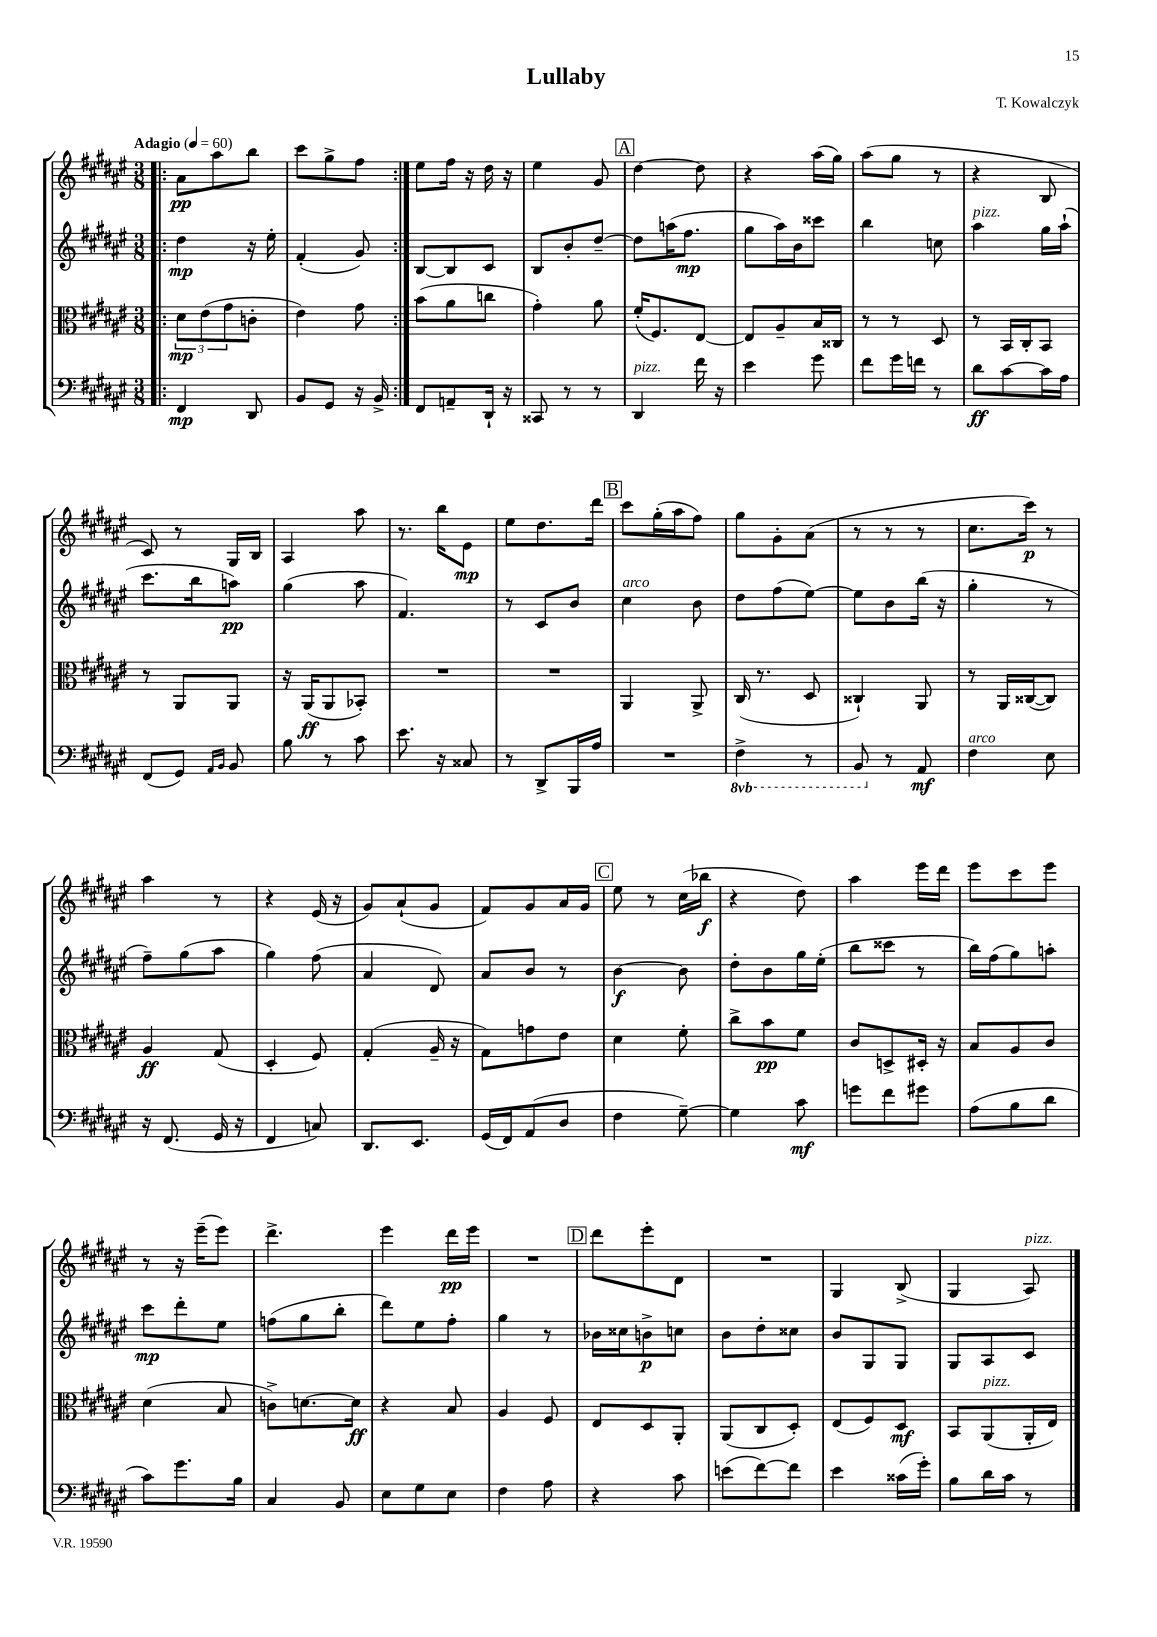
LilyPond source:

\header { title = "Lullaby" composer = "T. Kowalczyk" }
<<
\new StaffGroup <<
\new Staff = "s0" {
    \clef treble \key fis \major \numericTimeSignature \time 3/8 \tempo "Adagio" 4 = 60
    \repeat volta 2 { \bar ".|:" ais'8\pp ais''8 b''8 |
    cis'''8 gis''8-> fis''8 | }
    eis''8 fis''16 r16 dis''16 r16 |
    eis''4 gis'8 |
    \mark \markup { \box "A" } dis''4~ dis''8 |
    r4 ais''16( gis''16) |
    ais''8( gis''8 r8 |
    r4 b8 |
    cis'8) r8 gis16 b16 |
    ais4 ais''8 |
    r8. b''16 eis'8\mp |
    eis''8 dis''8. dis'''16 |
    \mark \markup { \box "B" } cis'''8 gis''16-.( ais''16 fis''8) |
    gis''8 gis'8-. ais'8( |
    r8 r8 r8 |
    cis''8. cis'''16\p) r8 |
    ais''4 r8 |
    r4 eis'16( r16 |
    gis'8) ais'8-!( gis'8 |
    fis'8) gis'8 ais'16 gis'16 |
    \mark \markup { \box "C" } eis''8 r8 cis''16( bes''16\f |
    r4 dis''8) |
    ais''4 eis'''16 dis'''16 |
    eis'''8 cis'''8 eis'''8 |
    r8 r16 eis'''16--( eis'''8) |
    dis'''4.-> |
    eis'''4 dis'''16\pp eis'''16 |
    R4. |
    \mark \markup { \box "D" } dis'''8 eis'''8-. dis'8 |
    R4. |
    gis4 b8->( |
    gis4 ais8^\markup { \italic "pizz." }) \bar "|." |
}
\new Staff = "s1" {
    \clef treble \key fis \major \numericTimeSignature \time 3/8
    \repeat volta 2 { \bar ".|:" dis''4\mp r16 eis''16-. |
    fis'4-.( gis'8) | }
    b8~ b8 cis'8 |
    b8 b'8-. dis''8~-- |
    \mark \markup { \box "A" } dis''8 a''16( fis''8.\mp |
    gis''8 ais''16) b'16 cisis'''8 |
    b''4 c''8 |
    ais''4^\markup { \italic "pizz." } gis''16 ais''16-!( |
    cis'''8. b''16 a''8\pp) |
    gis''4( ais''8 |
    fis'4.) |
    r8 cis'8 b'8 |
    \mark \markup { \box "B" } cis''4^\markup { \italic "arco" } b'8 |
    dis''8 fis''8( eis''8~) |
    eis''8 b'8 b''16( r16 |
    gis''4-. r8 |
    fis''8--) gis''8( ais''8 |
    gis''4) fis''8( |
    ais'4 dis'8) |
    ais'8 b'8 r8 |
    \mark \markup { \box "C" } b'4~\f b'8 |
    dis''8-. b'8 gis''16 eis''16-.( |
    b''8 cisis'''8 r8 |
    b''16) fis''16( gis''8) a''8-. |
    cis'''8\mp dis'''8-. eis''8 |
    f''8( gis''8 b''8-. |
    dis'''8) eis''8 fis''8-. |
    gis''4 r8 |
    \mark \markup { \box "D" } bes'16 cisis''16 b'8->\p c''8 |
    b'8 dis''8-. cisis''8 |
    b'8 gis8 gis8 |
    gis8 ais8 cis'8 \bar "|." |
}
\new Staff = "s2" {
    \clef alto \key fis \major \numericTimeSignature \time 3/8
    \repeat volta 2 { \bar ".|:" \tuplet 3/2 { dis'8\mp eis'8( gis'8 } c'8-. |
    eis'4) gis'8 | }
    b'8( ais'8 c''8 |
    gis'4-.) ais'8 |
    \mark \markup { \box "A" } fis'16-.( fis8.) eis8~ |
    eis8 ais8-- b16 cisis16 |
    r8 r8 dis8 |
    r8 b,16 cis16-. b,8 |
    r8 ais,8 ais,8 |
    r16 ais,16\ff( ais,8 bes,8-.) |
    R4. |
    R4. |
    \mark \markup { \box "B" } ais,4 ais,8-> |
    cis16( r8. dis8 |
    cisis4-!) ais,8 |
    r8 ais,16 cisis16~( cisis8) |
    ais4\ff gis8( |
    dis4-. fis8) |
    gis4-.( ais16-- r16 |
    gis8) g'8 eis'8 |
    \mark \markup { \box "C" } dis'4 fis'8-. |
    cis''8-> b'8\pp fis'8 |
    cis'8 d8-> dis16-. r16 |
    b8 ais8 cis'8 |
    dis'4( b8 |
    c'8->) d'8.~ d'16\ff |
    r4 b8 |
    ais4 fis8 |
    \mark \markup { \box "D" } eis8 dis8 ais,8-. |
    ais,8( cis8 dis8-.) |
    eis8( fis8) dis8\mf |
    b,8 ais,8^\markup { \italic "pizz." }( ais,16-. eis16) \bar "|." |
}
\new Staff = "s3" {
    \clef bass \key fis \major \numericTimeSignature \time 3/8 \set Staff.ottavationMarkups = #ottavation-simple-ordinals
    \repeat volta 2 { \bar ".|:" fis,4\mp dis,8 |
    b,8 gis,8 r16 b,16-> | }
    fis,8 a,8-- dis,16-! r16 |
    cisis,8 r8 r8 |
    \mark \markup { \box "A" } dis,4^\markup { \italic "pizz." } fis'16 r16 |
    eis'4 gis'8 |
    fis'8 gis'16 f'16 r8 |
    dis'8\ff cis'8~ cis'16 ais16 |
    fis,8( gis,8) \grace { ais,16 b,16 } b,8 |
    b8 r8 cis'8 |
    eis'8. r16 cisis8 |
    r8 dis,8-> b,,16 ais16 |
    \mark \markup { \box "B" } R4. |
    \ottava #-1 fis,4-> r8 |
    b,,8 \ottava #0 r8 ais,8\mf |
    fis4^\markup { \italic "arco" } eis8 |
    r16 fis,8.( gis,16 r16 |
    fis,4 c8) |
    dis,8. eis,8. |
    gis,16( fis,16) ais,8( dis8 |
    \mark \markup { \box "C" } fis4 gis8~--) |
    gis4 cis'8\mf |
    g'8 fis'8 gis'8 |
    ais8( b8 dis'8 |
    cis'8) gis'8. b16 |
    cis4 b,8 |
    eis8 gis8 eis8 |
    fis4 ais8 |
    \mark \markup { \box "D" } r4 cis'8 |
    e'8( fis'8~) fis'8 |
    eis'4 cisis'16( gis'16-.) |
    b8 dis'16 cis'16 r8 \bar "|." |
}
>>
>>
\layout { \context { \Score \remove "Bar_number_engraver" } }
